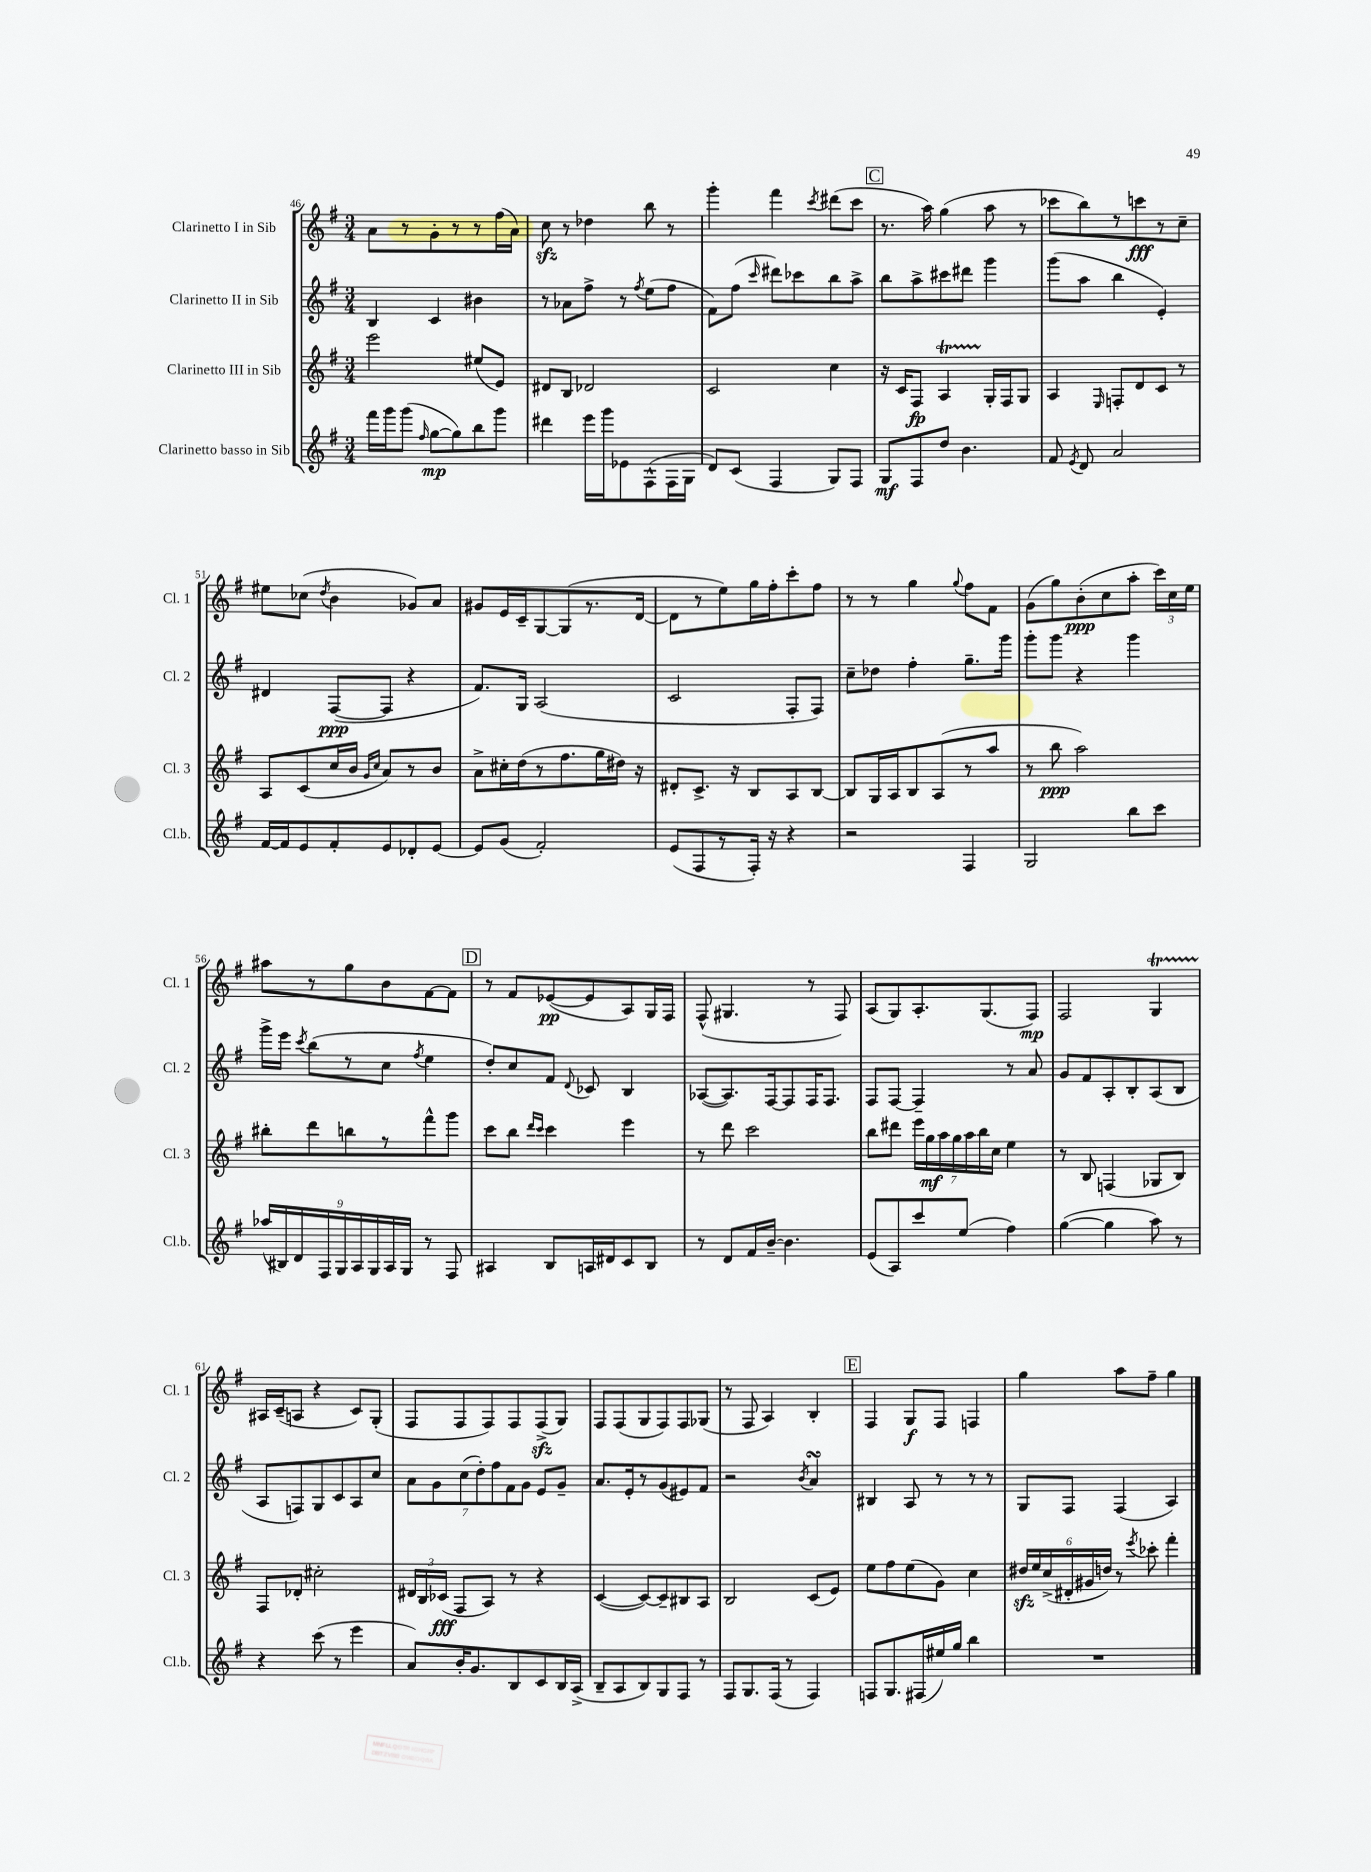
<<
\new StaffGroup <<
\new Staff = "s0" \with { instrumentName = "Clarinetto I in Sib" shortInstrumentName = "Cl. 1" } {
    \clef treble \key g \major \numericTimeSignature \time 3/4
    \autoBeamOff a'8[ r8 g'8-. r8 r8 fis''16( a'16]) |
    c''8\sfz r8 des''4 b''8 r8 |
    g'''4-. fis'''4 \acciaccatura { c'''8 } dis'''8[( c'''8] |
    \mark \markup { \box "C" } r8. a''16) g''4( a''8 r8 |
    ces'''8[ b''8) r8 c'''8\fff r8 c''8]-- |
    eis''8[ ces''8]( \acciaccatura { d''8 } b'4 ges'8[) a'8] |
    gis'8[ e'16 c'16-- g8~ g8( r8. d'16]~ |
    d'8[ r8 e''8) g''16 fis''16-. c'''8-. fis''8] |
    r8 r8 g''4 \appoggiatura { g''8 } fis''8[ fis'8] |
    g'8[( g''8) b'8-.\ppp( c''8 a''8]-. \tuplet 3/2 { c'''16[) c''16 e''16] } |
    ais''8[ r8 g''8 b'8 fis'8~ fis'8] |
    \mark \markup { \box "D" } r8 fis'8[ ees'8~\pp( ees'8 a8) g16 fis16] |
    fis8-^( gis4. r8 fis8) |
    a8[( g8) a8.-. g8.( fis8]\mp) |
    fis2 g4\startTrillSpan |
    ais16[\stopTrillSpan c'16--( a8] r4 c'8[) g8]-.( |
    fis8[ fis8 fis8) fis8 fis8->\sfz( g8]) |
    fis8[ fis8( g8 fis8) fis8 ges8]( |
    r8 fis8 a4) b4-. |
    \mark \markup { \box "E" } fis4 g8[\f fis8] f4 |
    g''4 a''8[ fis''8]-- g''4 \bar "|." |
}
\new Staff = "s1" \with { instrumentName = "Clarinetto II in Sib" shortInstrumentName = "Cl. 2" } {
    \clef treble \key g \major \numericTimeSignature \time 3/4
    \autoBeamOff b4 c'4 bis'4 |
    r8 aes'8[ fis''8]-> r8 \acciaccatura { fis''8 } e''8[( fis''8] |
    fis'8[) fis''8]( \grace { c'''16 } dis'''8[) ces'''8 b''8 a''8]-> |
    \mark \markup { \box "C" } b''8[ a''8-> cis'''8 dis'''8] g'''4 |
    g'''8[( a''8] b''4 e'4-.) |
    dis'4 fis8[~\ppp( fis8] r4 |
    fis'8.[) g16] a2( |
    c'2 fis8[-. fis8]) |
    c''8[-- des''8] fis''4-. g''8.[-- g'''16] |
    g'''8[-. g'''8] r4 g'''4 |
    g'''16[-> e'''16] \acciaccatura { c'''8 } b''8[( r8 c''8] \acciaccatura { fis''8 } e''4 |
    \mark \markup { \box "D" } d''8[-.) c''8 fis'8] \appoggiatura { d'8 } ces'8 b4 |
    aes8[~( aes8.) fis16~ fis8 fis16 fis8.] |
    fis8[ fis8]~ fis4-- r8 a'8 |
    g'8[ fis'8 a8-. b8-. a8( b8] |
    a8[ f8) g8 c'8 a8 c''8] |
    \tuplet 7/4 { a'8[ g'8 c''8( d''8-.) fis''8 fis'8 g'8] } e'8[ g'8]-- |
    a'8.[ e'16-. r8 g'8( eis'8) fis'8] |
    r2 \acciaccatura { b'8 } a'4\turn |
    \mark \markup { \box "E" } bis4 a8 r8 r8 r8 |
    g8[ fis8] fis4( a4) \bar "|." |
}
\new Staff = "s2" \with { instrumentName = "Clarinetto III in Sib" shortInstrumentName = "Cl. 3" } {
    \clef treble \key g \major \numericTimeSignature \time 3/4
    \autoBeamOff e'''2 eis''8[( e'8]) |
    dis'8[ b8] des'2 |
    c'2 c''4 |
    \mark \markup { \box "C" } r16 c'16[ fis8]\fp a4\startTrillSpan g16[-.\stopTrillSpan fis16 g8] |
    a4 \grace { e16 } f8[-. d'8 c'8] r8 |
    a8[ c'8( c''16 b'16] \grace { g'16[ c''16] } a'8[) r8 b'8] |
    a'8[-> cis''16-. d''16( r8 fis''8. g''16 dis''16]) r16 |
    dis'8[-. c'8.]-> r16 b8[ a8 b8]~ |
    b8[ g16 a16 b8 a8( r8 a''8] |
    r8 b''8\ppp a''2) |
    bis''8[-. d'''8 b''8 r8 fis'''8-^ g'''8] |
    \mark \markup { \box "D" } c'''8[ b''8] \grace { d'''16[ c'''16] } c'''4 e'''4 |
    r8 d'''8 c'''2 |
    b''8[ dis'''8] \tuplet 7/4 { e'''16[ g''16\mf a''16 g''16 a''16 b''16 c''16] } e''4 |
    r8 b8 f4( ges8[ b8]) |
    fis8[ des'8]-. cis''2-. |
    \tuplet 3/2 { dis'16[ b16 ces'16]\fff( } fis8[ a8]) r8 r4 |
    c'4~( c'8[~) c'8-- bis8 a8] |
    b2 c'8[( e'8]) |
    \mark \markup { \box "E" } e''8[ fis''8 e''8( g'8]) c''4 |
    \tuplet 6/4 { dis''16[\sfz e''16 c''16->( dis'16-. gis'16 d''16]) } r8 \acciaccatura { e'''8 } ces'''8-. fis'''4-. \bar "|." |
}
\new Staff = "s3" \with { instrumentName = "Clarinetto basso in Sib" shortInstrumentName = "Cl.b." } {
    \clef treble \key g \major \numericTimeSignature \time 3/4
    \autoBeamOff fis'''16[ g'''16 g'''8]( \grace { fis''16 } g''8[~\mp g''8) b''8 g'''8] |
    dis'''4 e'''16[ g'''16 ees'8 fis8-^( fis16 g16] |
    d'8[) c'8]( fis4 g8[) fis8] |
    \mark \markup { \box "C" } g8[\mf fis8 d''8] b'4. |
    fis'8 \acciaccatura { e'8 } d'8 a'2 |
    fis'16[~ fis'16 e'8 fis'8-. e'8 des'8-. e'8]~ |
    e'8[ g'8]( fis'2-.) |
    e'8[( fis8 r8 fis16]-.) r16 r4 |
    r2 fis4 |
    g2 b''8[ c'''8] |
    \tuplet 9/8 { aes''16[( bis16) d'16 fis16 g16 a16 g16 a16 g16] } r8 fis8 |
    \mark \markup { \box "D" } ais4 b8[ a16 dis'16 c'8 b8] |
    r8 d'8[ fis'16 b'16]~-- b'4. |
    e'8[( a8) c'''8 e''8]( fis''4) |
    g''4~( g''4 a''8) r8 |
    r4 c'''8( r8 e'''4 |
    a'8[) b'16-. g'8. b8 c'8 b16 a16]->( |
    b8[-- a8 b8) g8 fis8] r8 |
    fis8[ g8. fis16]( r8 fis4) |
    \mark \markup { \box "E" } f8[ g8. fis16( eis''16) g''16] b''4 |
    R2. \bar "|." |
}
>>
>>
\layout { \context { \Score currentBarNumber = #46 } }
